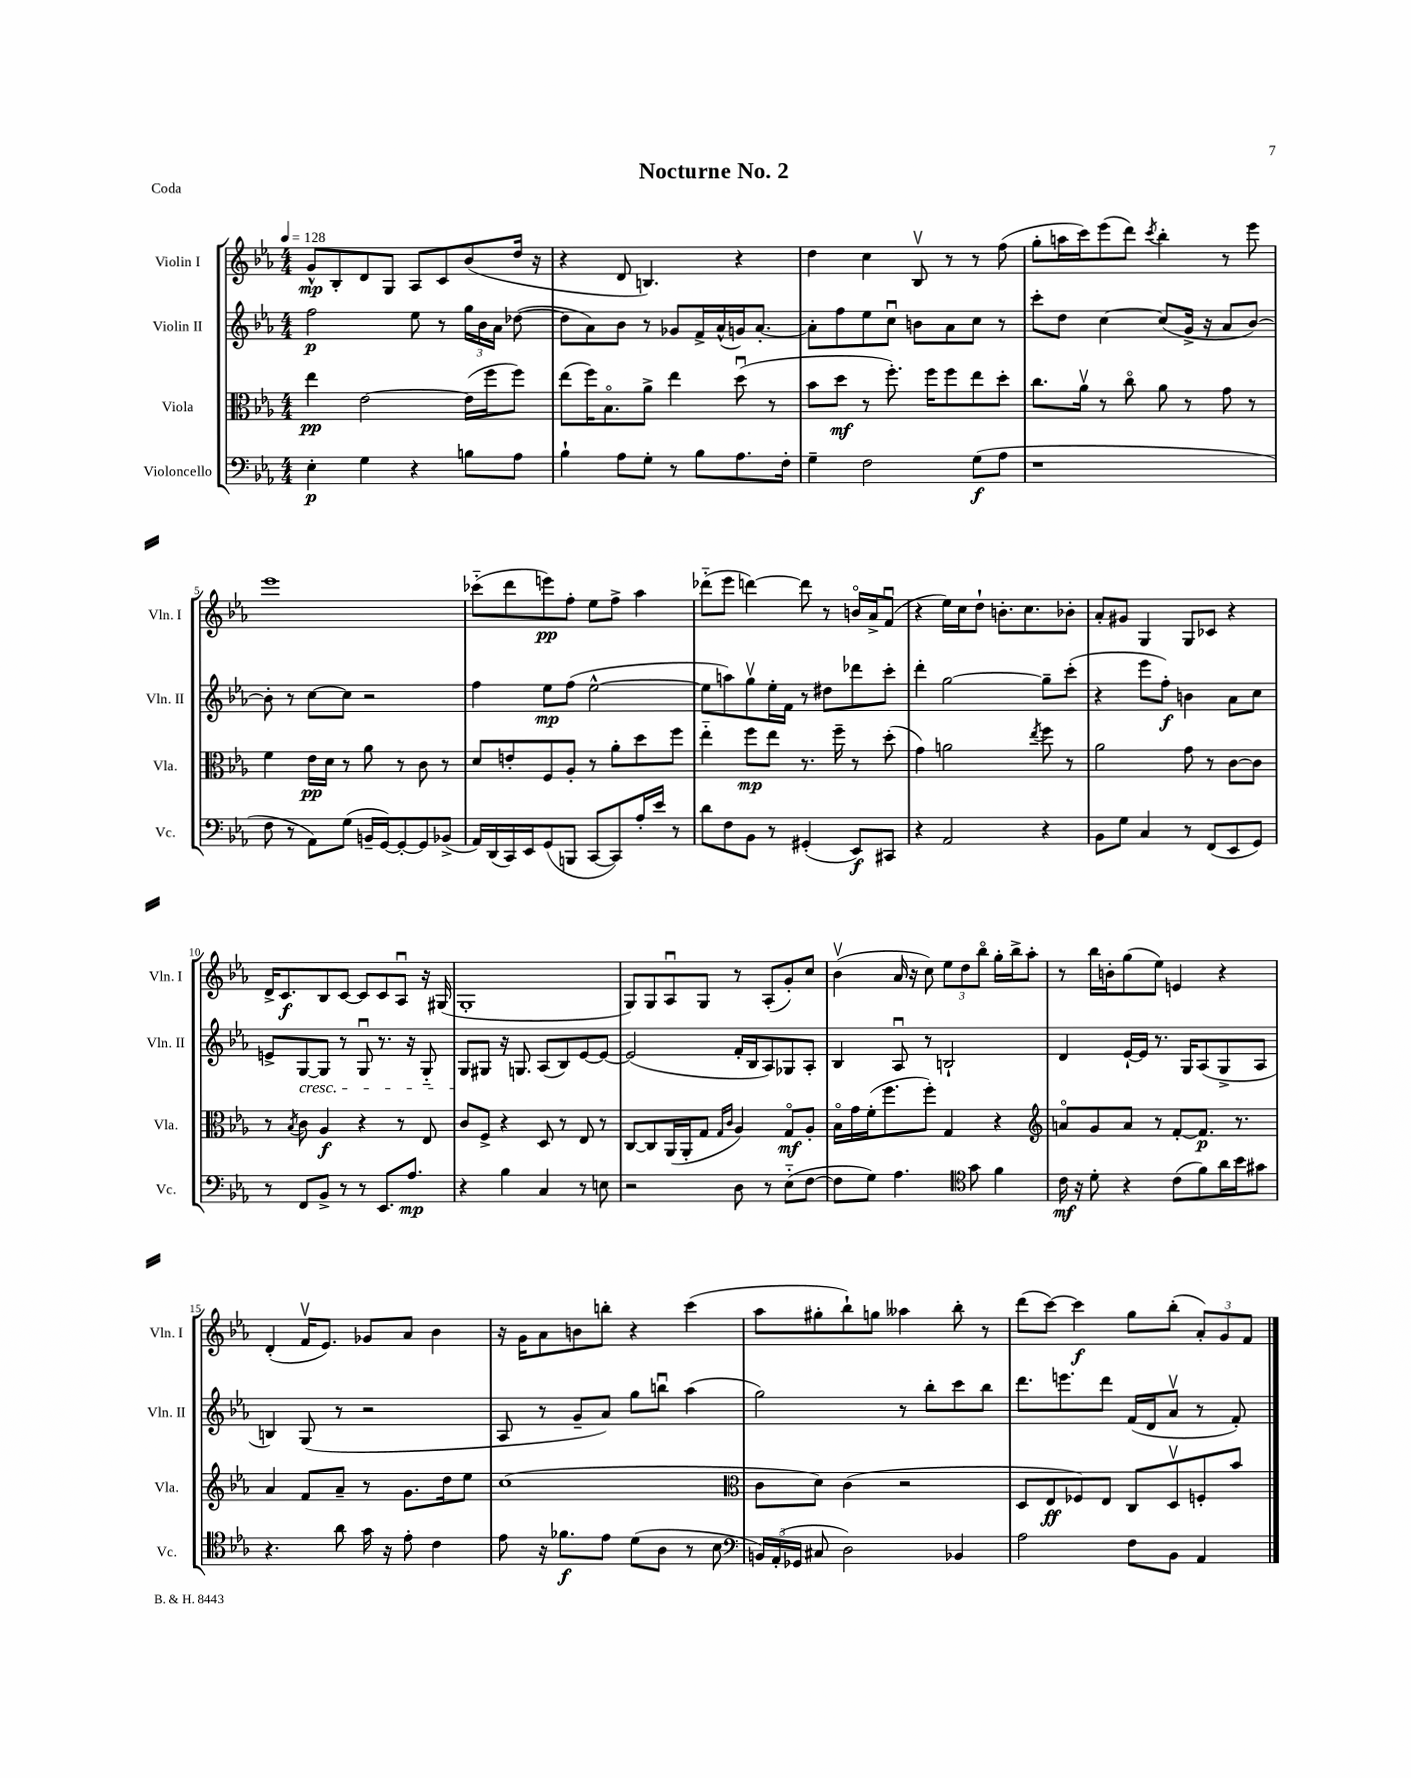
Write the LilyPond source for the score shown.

\header { title = "Nocturne No. 2" piece = "Coda" }
<<
\new StaffGroup <<
\new Staff = "s0" \with { instrumentName = "Violin I" shortInstrumentName = "Vln. I" } {
    \clef treble \key ees \major \numericTimeSignature \time 4/4 \tempo 4 = 128
    \autoBeamOff g'8[-^\mp bes8-. d'8 g8] aes8[ c'8 bes'8( d''16] r16 |
    r4 d'8 b4.) r4 |
    d''4 c''4 bes8\upbow r8 r8 f''8( |
    g''8[-. a''16 c'''16) ees'''8( d'''8]) \acciaccatura { c'''8 } bes''4-. r8 ees'''8 |
    ees'''1 |
    ces'''8[-_( d'''8 e'''8\pp) f''8]-. ees''8[ f''8]-> aes''4 |
    des'''8[-_( ees'''8] d'''4~) d'''8 r8 b'16[\flageolet aes'16-> f'8]\downbow( |
    r4 ees''16[) c''16 d''8]-! b'8.[-. c''8. bes'8]-. |
    aes'8[-. gis'8] g4 g8[ ces'8] r4 |
    d'16[-> c'8.\f bes8 c'8]~ c'8[ c'8 aes8]\downbow r16 gis16( |
    g1-. |
    g8[) g8 aes8\downbow g8] r8 aes8[-.( g'8-.) c''8] |
    bes'4\upbow( aes'16 r16 c''8) \tuplet 3/2 { ees''8[ d''8 bes''8]\flageolet } g''16[-. bes''16-> aes''8]-. |
    r8 bes''16[ b'16-. g''8( ees''8]) e'4 r4 |
    d'4-.( f'16[\upbow ees'8.]) ges'8[ aes'8] bes'4 |
    r16 g'16[ aes'8 b'8 b''8]-. r4 c'''4( |
    aes''8[ gis''8-. bes''8-!) g''8] aeses''4 bes''8-. r8 |
    d'''8[( c'''8]~) c'''4\f g''8[ bes''8]-.( \tuplet 3/2 { aes'8[-.) g'8 f'8] } \bar "|." |
}
\new Staff = "s1" \with { instrumentName = "Violin II" shortInstrumentName = "Vln. II" } {
    \clef treble \key ees \major \numericTimeSignature \time 4/4
    \autoBeamOff f''2\p ees''8 r8 \tuplet 3/2 { g''16[ bes'16 aes'16] } des''8~( |
    des''8[ aes'8) bes'8] r8 ges'8[ f'16-> aes'16-^( g'16) aes'8.]~-. |
    aes'8[-. f''8 ees''8 c''8]\downbow b'8[ aes'8 c''8] r8 |
    c'''8[-. d''8] c''4~ c''8[( g'16]-> r16 aes'8[ bes'8]~) |
    bes'8-. r8 c''8[~ c''8] r2 |
    f''4 ees''8[\mp f''8]( ees''2~-^ |
    ees''8[ a''8) g''8\upbow ees''16-. f'16] r8 dis''8[ des'''8 c'''8]-. |
    d'''4-. g''2~ g''8[-- c'''8]-.( |
    r4 ees'''8[ f''8]-.\f) b'4 aes'8[ c''8] |
    e'8[-> g8~\cresc g8] r8 g8\downbow r8. r16 g8-_ |
    g8[\! gis8] r16 g8. aes8[( bes8) ees'8~ ees'8]~ |
    ees'2( f'16[-. bes16 aes8) ges8 aes8]-. |
    bes4 aes8\downbow r8 b2-! |
    d'4 ees'16[~-! ees'16] r8. g16[ aes8( g8-> aes8] |
    b4) g8( r8 r2 |
    aes8 r8 g'8[-- aes'8]) g''8[ b''8]\downbow aes''4( |
    g''2) r8 bes''8[-. c'''8 bes''8] |
    d'''8.[ e'''8. d'''8] f'16[( d'16 aes'8]\upbow r8 f'8-.) \bar "|." |
}
\new Staff = "s2" \with { instrumentName = "Viola" shortInstrumentName = "Vla." } {
    \clef alto \key ees \major \numericTimeSignature \time 4/4
    \autoBeamOff ees''4\pp ees'2~ ees'16[( f''16 f''8]) |
    ees''8[( f''16) bes8.\flageolet aes'8]-> ees''4 d''8\downbow( r8 |
    bes'8[ d''8]\mf r8 f''8.-.) f''16[ f''8 ees''8 d''8]-. |
    c''8.[ aes'16]\upbow r8 c''8\flageolet aes'8 r8 g'8 r8 |
    f'4 ees'16[\pp d'16] r8 aes'8 r8 c'8 r8 |
    d'8[ e'8-. f8 aes8]-. r8 aes'8[-. d''8 f''8] |
    ees''4-_ f''8[\mp ees''8] r8. f''16-- r8 d''8-.( |
    g'4) a'2 \acciaccatura { ees''8 } f''8 r8 |
    aes'2 g'8 r8 c'8[~ c'8] |
    r8 \acciaccatura { bes8 } c'8 aes4\f r4 r8 ees8 |
    c'8[ f8]-> r4 d8 r8 ees8 r8 |
    c8[~ c8 aes,16( aes,16-. g8] \grace { g16[ c'16] } aes4) g8[\flageolet\mf aes8]-. |
    bes16[\flageolet g'16 f'16-.( f''8. f''8]-.) g4 r4 |
    \clef treble a'8[\flageolet g'8 a'8] r8 f'8[~-. f'8.]\p r8. |
    aes'4 f'8[ aes'8]-- r8 g'8.[ d''16 ees''8] |
    c''1( |
    \clef alto c'8[ d'8]) c'4( r2 |
    d8[ ees8\ff fes8) ees8] c8[ d8\upbow f8-. bes'8] \bar "|." |
}
\new Staff = "s3" \with { instrumentName = "Violoncello" shortInstrumentName = "Vc." } {
    \clef bass \key ees \major \numericTimeSignature \time 4/4
    \autoBeamOff ees4-.\p g4 r4 b8[ aes8] |
    bes4-! aes8[ g8]-. r8 bes8[ aes8. f16]-. |
    g4-- f2 g8[\f( aes8] |
    r1 |
    f8 r8 aes,8[) g8]( b,16[-- g,16~) g,8~-. g,8 bes,8]->( |
    aes,16[) d,16( c,16) ees,16 g,8( b,,8] c,8[~ c,8) aes16-. ees'16] r8 |
    d'8[ f8 bes,8] r8 gis,4-.( ees,8[\f) cis,8] |
    r4 aes,2 r4 |
    bes,8[ g8] c4 r8 f,8[( ees,8 g,8]) |
    r8 f,8[ bes,8]-> r8 r8 ees,8.[ aes8.]\mp |
    r4 bes4 c4 r8 e8 |
    r2 d8 r8 ees8[-_( f8]~ |
    f8[ g8]) aes4. \clef tenor g'8 f'4 |
    c'16\mf r16 d'8-. r4 c'8[( f'8) aes'16 bes'16 gis'8] |
    r4. aes'8 g'16 r16 ees'8-. c'4 |
    ees'8 r16 fes'8.[\f ees'8] d'8[( aes8] r8 bes8 |
    \clef bass \tuplet 3/2 { b,16[) aes,16-.( ges,16] } cis8 d2) bes,4 |
    aes2 f8[ bes,8] aes,4 \bar "|." |
}
>>
>>
